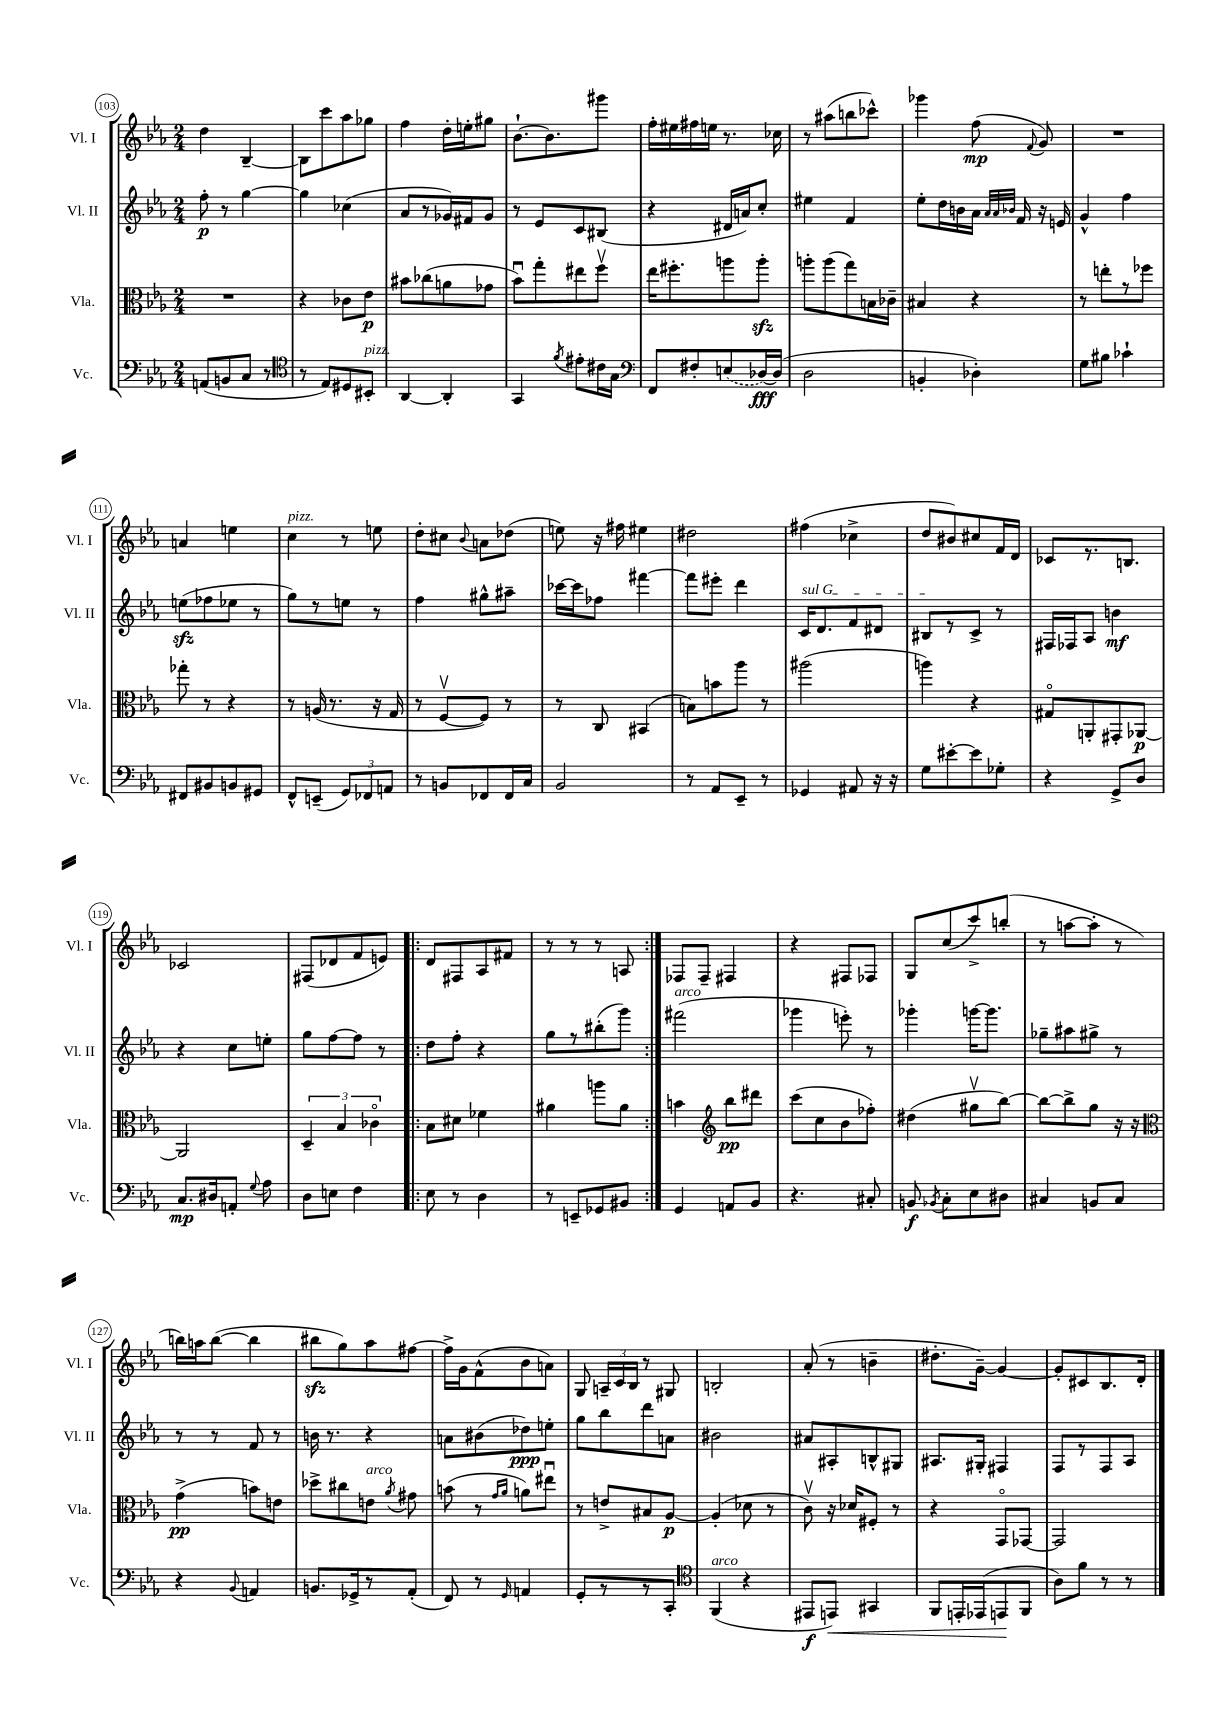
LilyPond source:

<<
\new StaffGroup <<
\new Staff = "s0" \with { instrumentName = "Vl. I" shortInstrumentName = "Vl. I" } {
    \clef treble \key ees \major \numericTimeSignature \time 2/4
    \autoBeamOff d''4 bes4~-- |
    bes8[ c'''8 aes''8 ges''8] |
    f''4 d''16[-. e''16-. gis''8] |
    bes'8.[~-! bes'8. gis'''8] |
    f''16[-. eis''16 fis''16 e''16] r8. ces''16 |
    r8 ais''8[( b''8 ces'''8]-^) |
    ges'''4 f''8\mp( \appoggiatura { f'8 } g'8) |
    R2 |
    a'4 e''4 |
    c''4^\markup { \italic "pizz." } r8 e''8 |
    d''8[-. cis''8] \appoggiatura { bes'8 } a'8[ des''8]( |
    e''8) r16 fis''16 eis''4 |
    dis''2 |
    fis''4( ces''4-> |
    d''8[ bis'8) cis''8 f'16 d'16] |
    ces'8[ r8. b8.] |
    ces'2 |
    fis8[( des'8 f'8 e'8]) |
    \repeat volta 2 { d'8[ fis8 aes8 fis'8] |
    r8 r8 r8 a8 | }
    fes8[ fes8]-- fis4 |
    r4 fis8[ fes8] |
    g8[ c''8( c'''8->) b''8]-.( |
    r8 a''8[~ a''8]-. r8 |
    b''16[) a''16 b''8]~( b''4 |
    bis''8[\sfz g''8) aes''8 fis''8]~ |
    fis''16[-> g'16 f'8-^( bes'8 a'8]) |
    g8 \tuplet 3/2 { a16[-- c'16 bes16] } r8 gis8 |
    b2-. |
    aes'8-.( r8 b'4-- |
    dis''8.[-. g'16]~--) g'4~ |
    g'8[-. cis'8 bes8. d'16]-. \bar "|." |
}
\new Staff = "s1" \with { instrumentName = "Vl. II" shortInstrumentName = "Vl. II" } {
    \clef treble \key ees \major \numericTimeSignature \time 2/4
    \autoBeamOff f''8-.\p r8 g''4~ |
    g''4 ces''4( |
    aes'8[ r8 ges'16) fis'16 ges'8] |
    r8 ees'8[ c'8 bis8]( |
    r4 dis'16[ a'16) c''8]-. |
    eis''4 f'4 |
    ees''8[-. d''16 b'16 aes'16] \grace { aes'32[ aes'32 bes'32] } f'16 r16 e'16 |
    g'4-^ f''4 |
    e''8[\sfz( fes''8 ees''8] r8 |
    g''8[) r8 e''8] r8 |
    f''4 gis''8[-^ ais''8]-- |
    ces'''16[~ ces'''16 fes''8] fis'''4~ |
    fis'''8[ eis'''8]-. d'''4 |
    \once \override TextSpanner.bound-details.left.text = \markup { \italic "sul G" } c'16[\startTextSpan d'8. f'8 dis'8] |
    bis8[\stopTextSpan r8 c'8]-> r8 |
    fis16[ fes16 aes8] b'4\mf |
    r4 c''8[ e''8]-. |
    g''8[ f''8~ f''8] r8 |
    \repeat volta 2 { d''8[ f''8]-. r4 |
    g''8[ r8 bis''8-.( g'''8]) | }
    fis'''2^\markup { \italic "arco" }( |
    ges'''4 e'''8-.) r8 |
    ges'''4-. g'''16[~ g'''8.] |
    ges''8[-- ais''8 gis''8]-> r8 |
    r8 r8 f'8 r8 |
    b'16 r8. r4 |
    a'8[ bis'8( des''8\ppp) e''8]-. |
    g''8[ bes''8 d'''8 a'8] |
    bis'2 |
    ais'8[ ais8-. b8-^ gis8] |
    ais8.[ gis16]-. fis4 |
    f8[ r8 f8 aes8] \bar "|." |
}
\new Staff = "s2" \with { instrumentName = "Vla." shortInstrumentName = "Vla." } {
    \clef alto \key ees \major \numericTimeSignature \time 2/4
    \autoBeamOff R2 |
    r4 ces'8[ ees'8]\p |
    bis'8[ ces''8( a'8 ges'8] |
    bes'8[\downbow) g''8-. eis''8 f''8]\upbow |
    ees''16[ fis''8.-. a''8 a''8]-.\sfz |
    a''8[-. a''8( g''8) b16 ces'16]-- |
    bis4 r4 |
    r8 e''8[-. r8 fes''8] |
    ges''8-. r8 r4 |
    r8 a16( r8. r16 g16 |
    r8 f8[~\upbow f8]) r8 |
    r8 c8 bis,4( |
    b8[) b'8 aes''8] r8 |
    ais''2( |
    a''4) r4 |
    gis8[\flageolet a,8-. gis,8-. aes,8]~\p |
    aes,2 |
    \tuplet 3/2 { d4-- bes4 ces'4\flageolet } |
    \repeat volta 2 { bes8[ dis'8] fes'4 |
    ais'4 a''8[ ais'8] | }
    b'4 \clef treble bes''8[\pp dis'''8] |
    c'''8[( c''8 bes'8 fes''8]-.) |
    dis''4( gis''8[\upbow bes''8]~) |
    bes''8[~ bes''8-> g''8] r16 r16 |
    \clef alto g'4->\pp( b'8[) e'8] |
    des''8[-> cis''8 e'8]^\markup { \italic "arco" } \acciaccatura { aes'8 } gis'8 |
    b'8( r8 \grace { g'16[ aes'16] } a'8[) eis''8]\downbow |
    r8 e'8[-> bis8 aes8]~\p |
    aes4-.( des'8 r8 |
    c'8\upbow) r16 des'16[ fis8]-. r8 |
    r4 g,8[\flageolet ges,8]~ |
    ges,2 \bar "|." |
}
\new Staff = "s3" \with { instrumentName = "Vc." shortInstrumentName = "Vc." } {
    \clef bass \key ees \major \numericTimeSignature \time 2/4
    \autoBeamOff a,8[( b,8 c8] r8 |
    \clef tenor r8 ees8[) dis8 bis,8]-.^\markup { \italic "pizz." } |
    aes,4~ aes,4-. |
    g,4 \acciaccatura { f'8 } eis'8[-. cis'16 g16] |
    \clef bass f,8[ fis8-. \once \slurDashed e8( des16~\fff) des16]( |
    d2 |
    b,4-. des4-.) |
    g8[ bis8] ces'4-! |
    fis,8[ bis,8 b,8 gis,8] |
    f,8[-^ e,8]--( \tuplet 3/2 { g,8[) fes,8 a,8] } |
    r8 b,8[ fes,8 fes,16 c16] |
    bes,2 |
    r8 aes,8[ ees,8]-- r8 |
    ges,4 ais,8 r16 r16 |
    g8[ eis'8~-. eis'8 ges8]-. |
    r4 g,8[-> d8] |
    c8.[\mp dis16 a,8]-. \appoggiatura { g8 } aes8 |
    d8[ e8] f4 |
    \repeat volta 2 { ees8 r8 d4 |
    r8 e,8[-- ges,8 bis,8] | }
    g,4 a,8[ bes,8] |
    r4. cis8-. |
    b,8\f \acciaccatura { bes,8 } c8[-. ees8 dis8] |
    cis4 b,8[ cis8] |
    r4 \appoggiatura { bes,8 } a,4 |
    b,8.[ ges,16-> r8 aes,8]-.( |
    f,8) r8 \grace { g,16 } a,4 |
    g,8[-. r8 r8 c,8]-. |
    \clef tenor f,4^\markup { \italic "arco" }( r4 |
    eis,8[\f e,8]\<) gis,4 |
    f,8[ e,16-. ees,16( e,8\! f,8] |
    aes8[) f'8] r8 r8 \bar "|." |
}
>>
>>
\layout { \context { \Score currentBarNumber = #103 \override BarNumber.stencil = #(make-stencil-circler 0.1 0.3 ly:text-interface::print) } }
